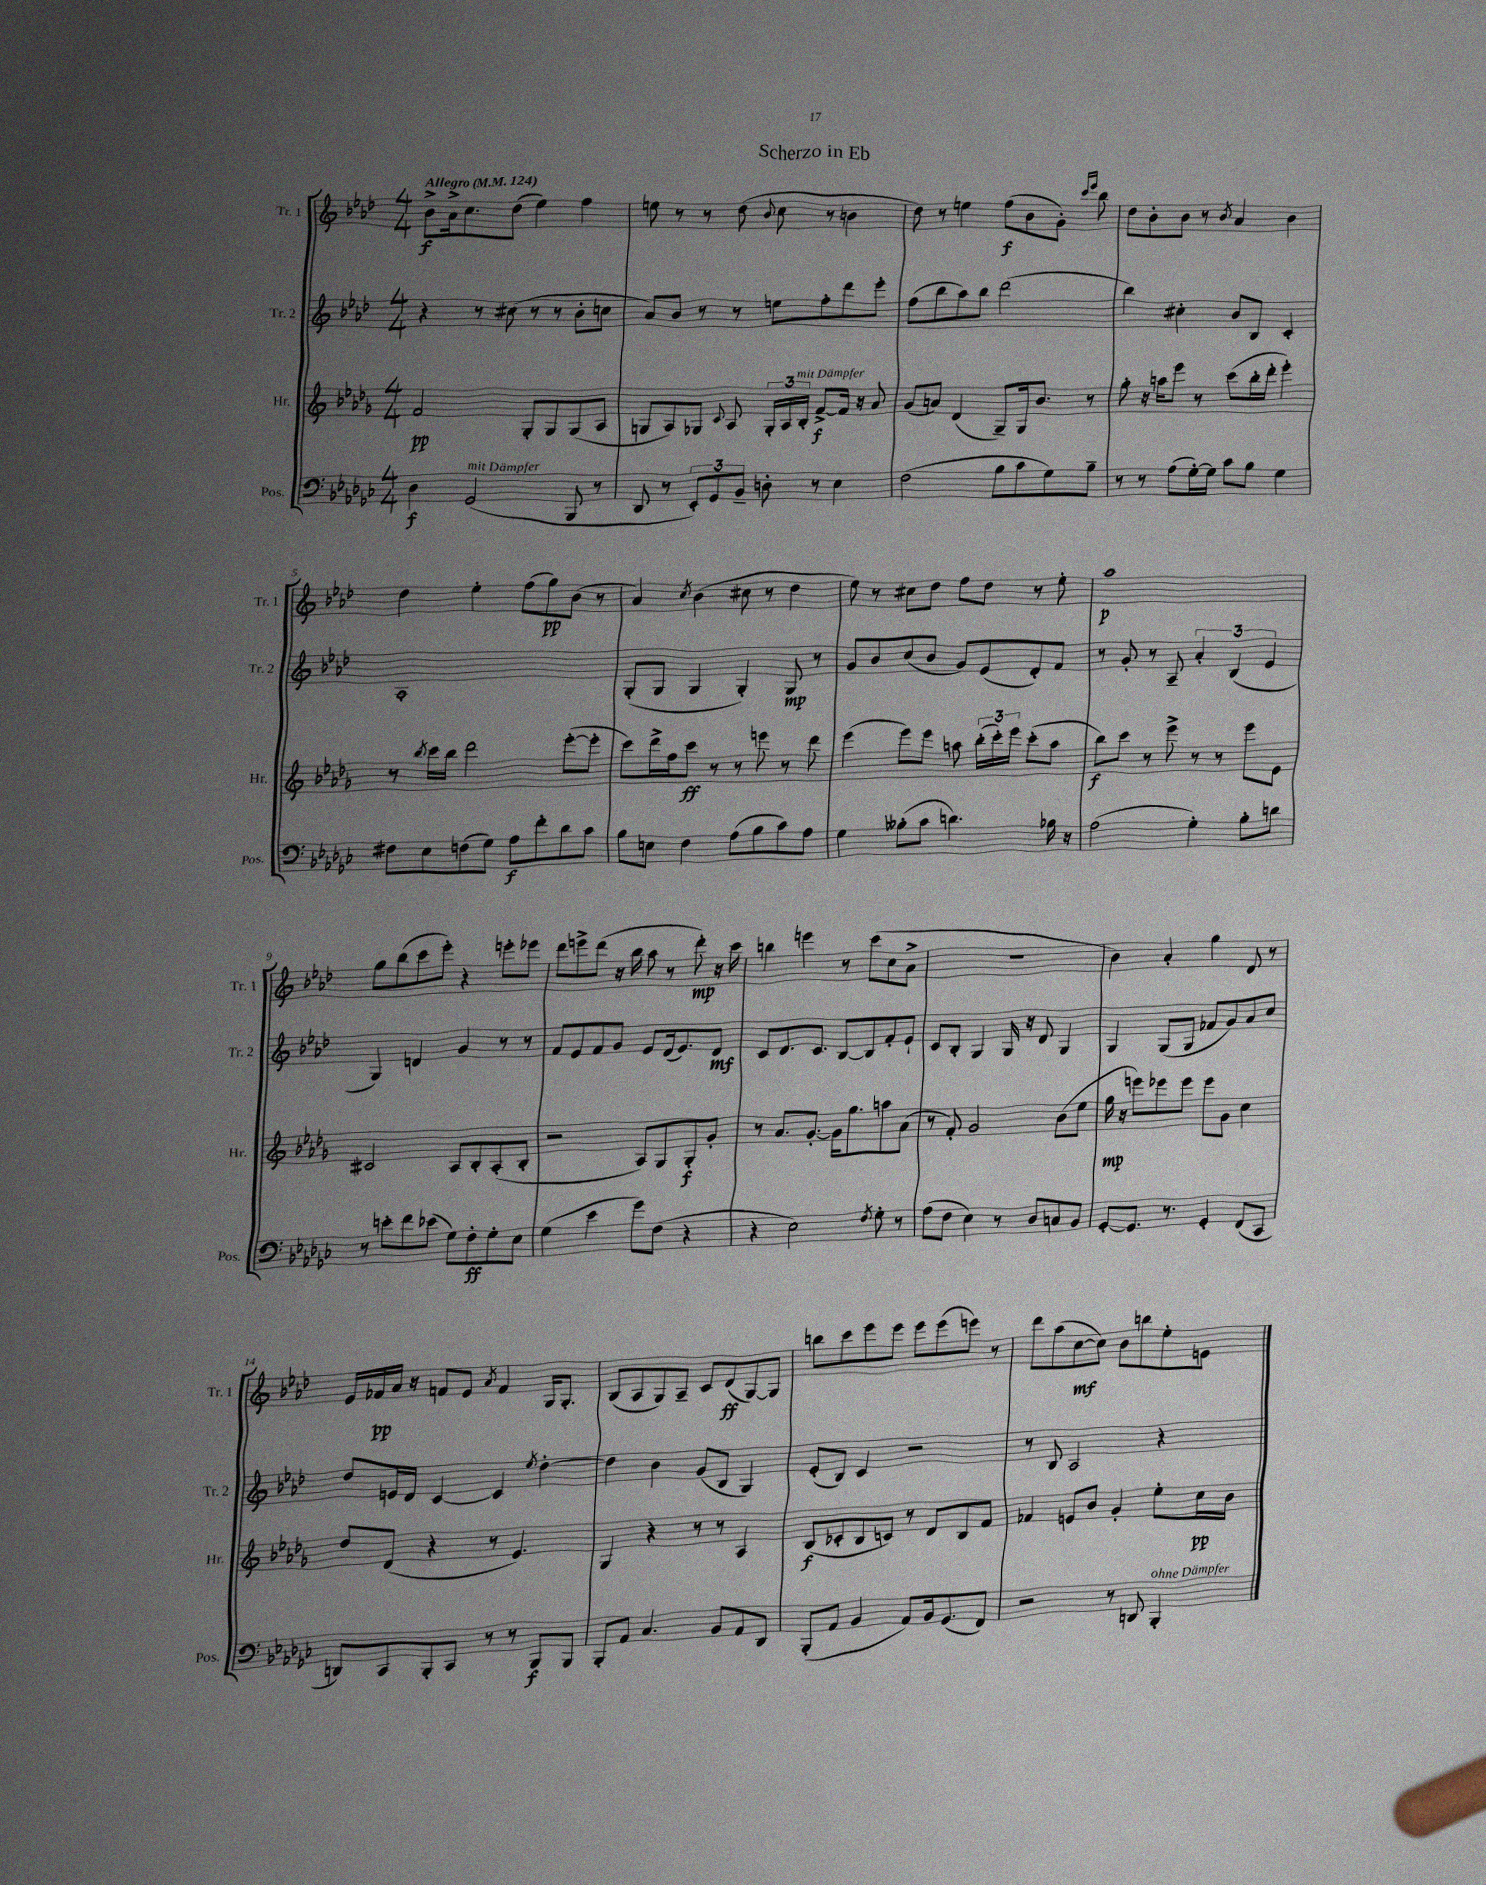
\header { title = "Scherzo in Eb" }
<<
\new StaffGroup <<
\new Staff = "s0" \with { instrumentName = "Tr. 1" shortInstrumentName = "Tr. 1" } {
    \clef treble \key aes \major \numericTimeSignature \time 4/4 \tempo "Allegro" 4 = 124
    \autoBeamOff bes'8[->\f aes'16-> c''8. des''8]( ees''4) f''4 |
    e''8 r8 r8 des''8( \appoggiatura { bes'8 } c''8 r8 b'4 |
    des''8) r8 e''4 f''8[\f( bes'8 g'8]-.) \grace { c'''16[ ees'''16] } bes''8 |
    des''8[ bes'8-. bes'8] r8 \acciaccatura { bes'8 } aes'4 bes'4 |
    des''4 ees''4-. f''8[( g''8\pp) bes'8]( r8 |
    aes'4) \acciaccatura { c''8 } bes'4( cis''8 r8 des''4 |
    ees''8) r8 cis''8[ des''8] f''8[ des''8] r8 ees''8-. |
    aes''1\p |
    g''8[ bes''8( c'''8 ees'''8]-.) r4 e'''8[-. ees'''8] |
    des'''8[ e'''8-> des'''8]( r16 bes''16 aes''8 r8 des'''8-.\mp) r16 c'''16 |
    b''4 e'''4 r8 c'''8[( c''8 aes'8]-> |
    R1 |
    bes'4) aes'4-. g''4 des'8 r8 |
    ees'16[ fes'16\pp aes'16] r16 f'8[ ees'8] \acciaccatura { aes'8 } f'4 g16[ g8.]-. |
    bes8[( aes8 g8) aes8]-- c'8[ des'8\ff( g8~) g8] |
    b''8[ c'''8 ees'''8 ees'''8] ees'''8[ ees'''8( e'''8]) r8 |
    des'''8[ aes''8( c''8~\mf c''8]) bes'8[ b''8 ees''8-. e'8] \bar "|." |
}
\new Staff = "s1" \with { instrumentName = "Tr. 2" shortInstrumentName = "Tr. 2" } {
    \clef treble \key aes \major \numericTimeSignature \time 4/4
    \autoBeamOff r4 r8 cis''8( r8 r8 bes'8[-. c''8] |
    aes'8[) bes'8] r8 r8 e''8[ f''8-. des'''8 ees'''8]-. |
    f''8[( bes''8 aes''8) bes''8] des'''2( |
    bes''4) cis''4-. bes'8[ bes8] c'4-. |
    aes1-. |
    g8[-.( g8] g4 g4-.) g8\mp r8 |
    g'8[ bes'8 c''8( bes'8] g'8[) ees'8( des'8-.) f'8] |
    r8 g'8-. r8 aes8-- \tuplet 3/2 { aes'4-. bes4( ees'4 } |
    g4) d'4 g'4 r8 r8 |
    f'8[ ees'8 f'8 g'8] ees'8[ des'16( ees'8.) des'8]\mf |
    c'8[ des'8. c'8.] bes8[~ bes8 f'8-. ees'8]-! |
    c'8[ bes8]-. g4 g16 r16 des'8 g4 |
    g4 g8[( g8] fes'8[ g'8) aes'8 c''8] |
    des''8[ e'16 des'16] c'4~ c'4 \acciaccatura { ees''8 } des''4~-. |
    des''4 bes'4 g'8[( bes8] g4) |
    ees'8[-.( bes8]) c'4 r2 |
    r8 bes8 aes2 r4 \bar "|." |
}
\new Staff = "s2" \with { instrumentName = "Hr." shortInstrumentName = "Hr." } {
    \clef treble \key des \major \numericTimeSignature \time 4/4
    \autoBeamOff f'2\pp ges8[-. ges8 ges8( aes8] |
    g8[ aes8) ges8] \appoggiatura { c'8 } aes8 \tuplet 3/2 { ges16[-. aes16 bes16]-.^\markup { \italic "mit Dämpfer" } } f'8[~->\f f'16] r16 aes'8 |
    ges'8[( a'8]) des'4( ges8[--) ges16 bes'8.] r8 |
    ges''8-. r16 a''16[ ees'''8] r8 c'''8[( bes''16-. des'''16]-. ees'''4-.) |
    r8 \acciaccatura { bes''8 } c'''16[ bes''16] des'''2 ees'''8[~-.( ees'''8]-. |
    c'''8[) des'''16-> f''16 c'''8]\ff r8 r8 e'''8 r8 des'''8 |
    ees'''4( ees'''8[) ees'''8] a''8 \tuplet 3/2 { bes''16[-.( c'''16-.) ees'''16] } c'''8[-.( a''8] |
    bes''8[\f) c'''8] r8 ees'''8-> r8 r8 ees'''8[ ees'8] |
    cis'2 aes8[ bes8-. aes8-.( bes8]-. |
    r2 aes8[) ges8 ges8-.\f ges'8]-. |
    r8 aes'8.[ ges'8.]~-. ges'16[ ges''8. a''8 aes'8]( |
    r8 f'8-.) ges'2 bes'8[( ees''8] |
    ges''16\mp r16 e'''8[) ees'''8 ees'''8] ees'''8[ ges'8] c''4 |
    des''8[ des'8]( r4 r8 ees'4.) |
    ges4 r4 r8 r8 aes4 |
    bes8[\f( ces'8-. bes8 c'8]) r8 des'8[ bes8 f'8] |
    fes'4 e'8[ bes'8] ges'4-. ees''8[-. c''16\pp bes'16] \bar "|." |
}
\new Staff = "s3" \with { instrumentName = "Pos." shortInstrumentName = "Pos." } {
    \clef bass \key ges \major \numericTimeSignature \time 4/4
    \autoBeamOff des4\f ges,2^\markup { \italic "mit Dämpfer" }( bes,,8 r8 |
    des,8 r8 \tuplet 3/2 { ees,8[-.) ges,8 bes,8]-- } d8-. r8 ees4 |
    f2( bes8[ ces'8 ges8) bes8]-- |
    r8 r8 aes8[( ges16~-.) ges16] ces'8[ bes8] ges4 |
    fis8[ ees8 f8( ges8]) aes8[\f f'8-. des'8 ces'8] |
    bes8[ e8] f4 aes8[( bes8 ces'8) aes8] |
    ges4 beses8[-.( ces'8] d'4.) bes16 r16 |
    aes2( ges4-.) bes8[-. d'8] |
    r8 e'8[-. f'8 ees'8]( ges8[) f8-.\ff ges8-. ees8] |
    ges4( ees'4 ges'8[) f8]( r4 |
    r4 ees2) \acciaccatura { f8 } ges8-. r8 |
    aes8[( f8] ees4) r8 des8[ c8 bes,8] |
    ges,8[~-. ges,8.] r8. ges,4-. f,8[( ces,8] |
    d,8[) ces,8 bes,,8-. ces,8] r8 r8 bes,,8[\f bes,,8] |
    bes,,8[-. aes,8] ces4. bes,8[ aes,8 des,8] |
    bes,,8[-.( aes,8] bes,4 aes,8[) bes,16 ges,8.( f,8]) |
    r2 r8 d,8 bes,,4-.^\markup { \italic "ohne Dämpfer" } \bar "|." |
}
>>
>>
